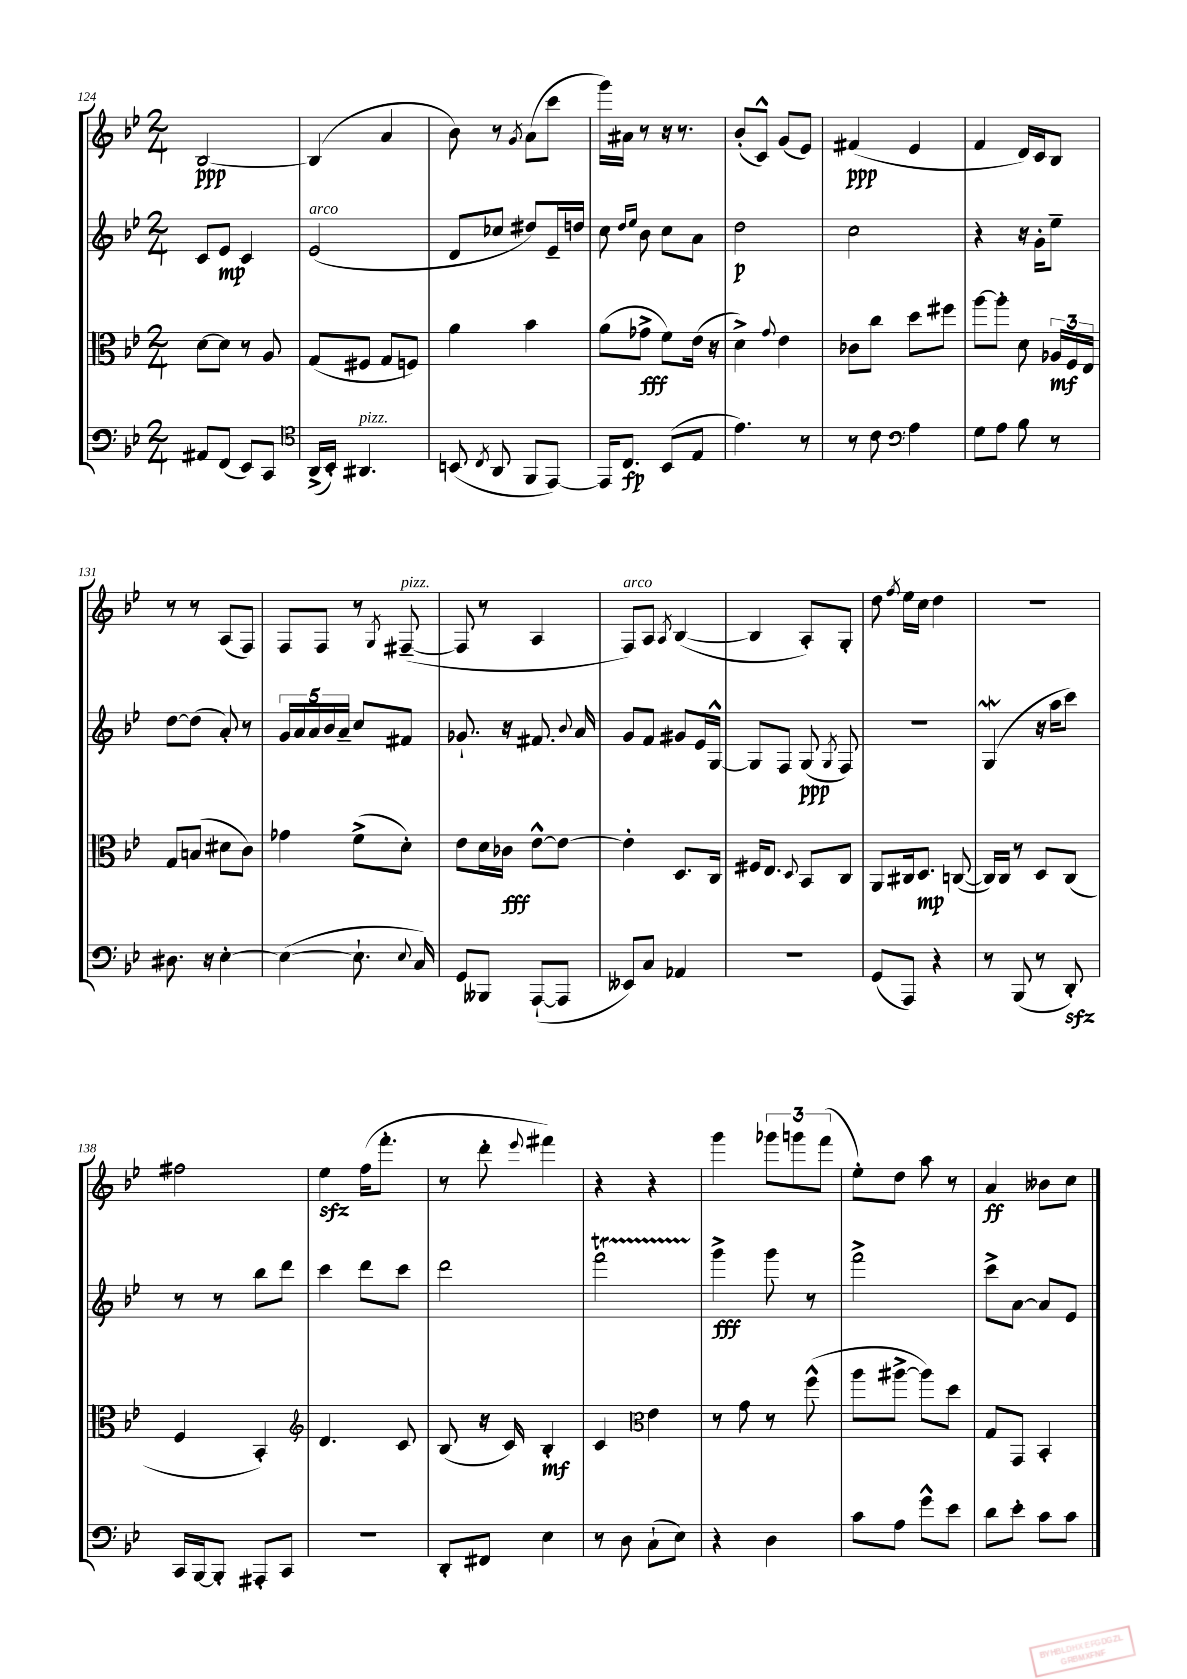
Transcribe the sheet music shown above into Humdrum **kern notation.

**kern	**dynam	**kern	**dynam	**kern	**dynam	**kern	**dynam
*part4	*part4	*part3	*part3	*part2	*part2	*part1	*part1
*staff4	*staff4	*staff3	*staff3	*staff2	*staff2	*staff1	*staff1
*clefF4	*	*clefC3	*	*clefG2	*	*clefG2	*
*k[b-e-]	*	*k[b-e-]	*	*k[b-e-]	*	*k[b-e-]	*
*M2/4	*	*M2/4	*	*M2/4	*	*M2/4	*
=124	=124	=124	=124	=124	=124	=124	=124
8AA#X/L	.	[8d\L	.	8c/L	.	[2B-/	ppp
(8FF/J	.	8d\J]	.	8e-/J	mp	.	.
8EE-/L)	.	8r	.	4c/	.	.	.
8CC/J	.	8A/	.	.	.	.	.
=125	=125	=125	=125	=125	=125	=125	=125
*clefC4	*	*	*	*	*	*	*
!	!	!	!	!LO:TX:a:i:t=arco	!	!	!
(16AA^/LL	.	(8G/L	.	(2e-/	.	(4B-/]	.
16BB-'/JJ)	.	.	.	.	.	.	.
!LO:TX:a:i:t=pizz.	!	!	!	!	!	!	!
4.AA#X/	.	8F#X/J	.	.	.	.	.
.	.	8G/L	.	.	.	4a/	.
.	.	8Fn/J)	.	.	.	.	.
=126	=126	=126	=126	=126	=126	=126	=126
(8BBn/	.	4a\	.	8d/L	.	8b-\)	.
8qC/	.	.	.	.	.	.	.
8AA/	.	.	.	8cc-X/J	.	8r	.
.	.	.	.	.	.	8qg/	.
8FF/L	.	4b-\	.	8dd#X/L)	.	(8a\L	.
[8EE-/J)	.	.	.	16e-~/L	.	8ccc\J	.
.	.	.	.	16ddn/JJ	.	.	.
=127	=127	=127	=127	=127	=127	=127	=127
16EE-/KL]	.	(8a\L	.	8cc\	.	16ggg\LL)	.
8.C/J	fp	.	.	.	.	16a#X\JJ	.
.	.	.	.	16qqdd/LL	.	.	.
.	.	.	.	16qqee-/JJ	.	.	.
.	.	8g-X^\J	fff	8b-\	.	8r	.
(8BB-/L	.	8f\L)	.	8cc\L	.	16r	.
.	.	.	.	.	.	8.r	.
8E-/J	.	(16e-\Jk	.	8a\J	.	.	.
.	.	16r	.	.	.	.	.
=128	=128	=128	=128	=128	=128	=128	=128
4.e-\)	.	4d^\)	.	2dd\	p	(8b-'/L	.
.	.	.	.	.	.	8c^^/J)	.
.	.	8qqg/	.	.	.	.	.
.	.	4e-\	.	.	.	(8g/L	.
8r	.	.	.	.	.	8e-/J)	.
=129	=129	=129	=129	=129	=129	=129	=129
8r	.	8c-X\L	.	2cc\	.	(4f#X/	ppp
8c\	.	8cc\J	.	.	.	.	.
*clefF4	*	*	*	*	*	*	*
4A\	.	8dd\L	.	.	.	4e-/	.
.	.	8ff#X\J	.	.	.	.	.
=130	=130	=130	=130	=130	=130	=130	=130
8G\L	.	[8aa\L	.	4r	.	4f/	.
8A\J	.	8aa'\J]	.	.	.	.	.
8B-\	.	8d\	.	16r	.	16d/LL)	.
.	.	.	.	16g'\KL	.	16c/J	.
8r	.	24A-X/LL	mf	8ee-~\J	.	8B-/J	.
.	.	24F/	.	.	.	.	.
.	.	24E-/JJ	.	.	.	.	.
!!LO:LB:g=z
=131	=131	=131	=131	=131	=131	=131	=131
8.D#X\	.	8G/L	.	[8dd\L	.	8r	.
.	.	(8Bn/J	.	(8dd\J]	.	8r	.
16r	.	.	.	.	.	.	.
[4E-'\	.	8d#X\L	.	8a'/)	.	(8A/L	.
.	.	8c\J)	.	8r	.	8F/J)	.
=132	=132	=132	=132	=132	=132	=132	=132
(4E-\_	.	4g-X\	.	20g/LL	.	8F/L	.
.	.	.	.	20a/	.	.	.
.	.	.	.	20a/	.	.	.
.	.	.	.	.	.	8F/J	.
.	.	.	.	20b-/	.	.	.
.	.	.	.	20a~/JJ	.	.	.
8.E-`\]	.	(8f^\L	.	8cc/L	.	8r	.
.	.	.	.	.	.	8qG/	.
!	!	!	!	!	!	!LO:TX:a:i:t=pizz.	!
.	.	8d'\J)	.	8f#X/J	.	([8F#X~/	.
8qqE-/	.	.	.	.	.	.	.
16C/)	.	.	.	.	.	.	.
=133	=133	=133	=133	=133	=133	=133	=133
8GG/L	.	8e-\L	.	8.g-X`/	.	8F#/]	.
8BBB--X/J	.	16d\L	.	.	.	8r	.
.	.	16c-X\JJ	fff	16r	.	.	.
([8AAA`/L	.	[8e-^^\L	.	8.f#X/	.	4A/	.
8AAA/J]	.	8e-\J_	.	.	.	.	.
.	.	.	.	8qqb-/	.	.	.
.	.	.	.	16a/	.	.	.
=134	=134	=134	=134	=134	=134	=134	=134
!	!	!	!	!	!	!LO:TX:a:i:t=arco	!
8EE--X/L)	.	4e-'\]	.	8g/L	.	8F/L)	.
8C/J	.	.	.	8f/J	.	8A/J	.
.	.	.	.	.	.	8qA/	.
4AA-X/	.	8.D/L	.	8g#X/L	.	([4B-/	.
.	.	.	.	16e-/L	.	.	.
.	.	16C/Jk	.	[16G^^/JJ	.	.	.
=135	=135	=135	=135	=135	=135	=135	=135
2r	.	16F#X/KL	.	8G/L]	.	4B-/]	.
.	.	8.E-/J	.	.	.	.	.
.	.	.	.	8F/J	.	.	.
.	.	8qqD/	.	.	.	.	.
.	.	8BB-/L	.	(8G/	ppp	8A'/L)	.
.	.	.	.	8qG/	.	.	.
.	.	8C/J	.	8F/)	.	8G'/J	.
=136	=136	=136	=136	=136	=136	=136	=136
(8GG/L	.	8AA/L	.	2r	.	8dd\	.
.	.	.	.	.	.	8qff/	.
8AAA/J)	.	16C#X/k	.	.	.	16ee-\LL	.
.	.	8.D/J	mp	.	.	16cc\JJ	.
4r	.	.	.	.	.	4dd\	.
.	.	([8Cn/	.	.	.	.	.
=137	=137	=137	=137	=137	=137	=137	=137
8r	.	16C/LL])	.	(4GW/	.	2r	.
.	.	16C/JJ	.	.	.	.	.
(8BBB-/	.	8r	.	.	.	.	.
8r	.	8D/L	.	16r	.	.	.
.	.	.	.	16aa\KL	.	.	.
8DDzz'/)	.	(8C/J	.	8ccc\J)	.	.	.
!!LO:LB:g=z
=138	=138	=138	=138	=138	=138	=138	=138
16CC/LL	.	4F/	.	8r	.	2ff#X\	.
[16BBB-/J	.	.	.	.	.	.	.
8BBB-'/J]	.	.	.	8r	.	.	.
8AAA#X'/L	.	4BB-'/)	.	8bb-\L	.	.	.
8CC/J	.	.	.	8ddd\J	.	.	.
=139	=139	=139	=139	=139	=139	=139	=139
*	*	*clefG2	*	*	*	*	*
2r	.	4.d/	.	4ccc\	.	4ee-zz\	.
.	.	.	.	8ddd\L	.	(16ff\KL	.
.	.	.	.	.	.	8.fff'\J	.
.	.	8c/	.	8ccc\J	.	.	.
=140	=140	=140	=140	=140	=140	=140	=140
8DD'/L	.	(8B-/	.	2ddd\	.	8r	.
8FF#X/J	.	16r	.	.	.	8ddd'\	.
.	.	16c/)	.	.	.	.	.
.	.	.	.	.	.	8qqeee-/	.
4E-\	.	4B-'/	mf	.	.	4fff#X\)	.
=141	=141	=141	=141	=141	=141	=141	=141
8r	.	4c/	.	2fffT\	.	4r	.
8D\	.	.	.	.	.	.	.
*	*	*clefC3	*	*	*	*	*
(8C`\L	.	4e-\	.	.	.	4r	.
8E-\J)	.	.	.	.	.	.	.
=142	=142	=142	=142	=142	=142	=142	=142
4r	.	8r	.	4ggg^\	fff	4ggg\	.
.	.	8g\	.	.	.	.	.
4D\	.	8r	.	8ggg\	.	12ggg-X\L	.
.	.	.	.	.	.	12gggn\	.
.	.	(8ff^^\	.	8r	.	.	.
.	.	.	.	.	.	(12fff\J	.
=143	=143	=143	=143	=143	=143	=143	=143
8c\L	.	8aa\L	.	2fff^\	.	8ee-'\L)	.
8A\J	.	[8aa#X^\J	.	.	.	8dd\J	.
8g^^\L	.	8aa#\L])	.	.	.	8aa\	.
8e-\J	.	8dd\J	.	.	.	8r	.
=144	=144	=144	=144	=144	=144	=144	=144
8d\L	.	8G/L	.	8ccc^\L	.	4a/	ff
8e-'\J	.	8GG/J	.	[8a\J	.	.	.
8c\L	.	4BB-'/	.	8a/L]	.	8b--X\L	.
8c\J	.	.	.	8e-/J	.	8cc\J	.
==	==	==	==	==	==	==	==
*-	*-	*-	*-	*-	*-	*-	*-
